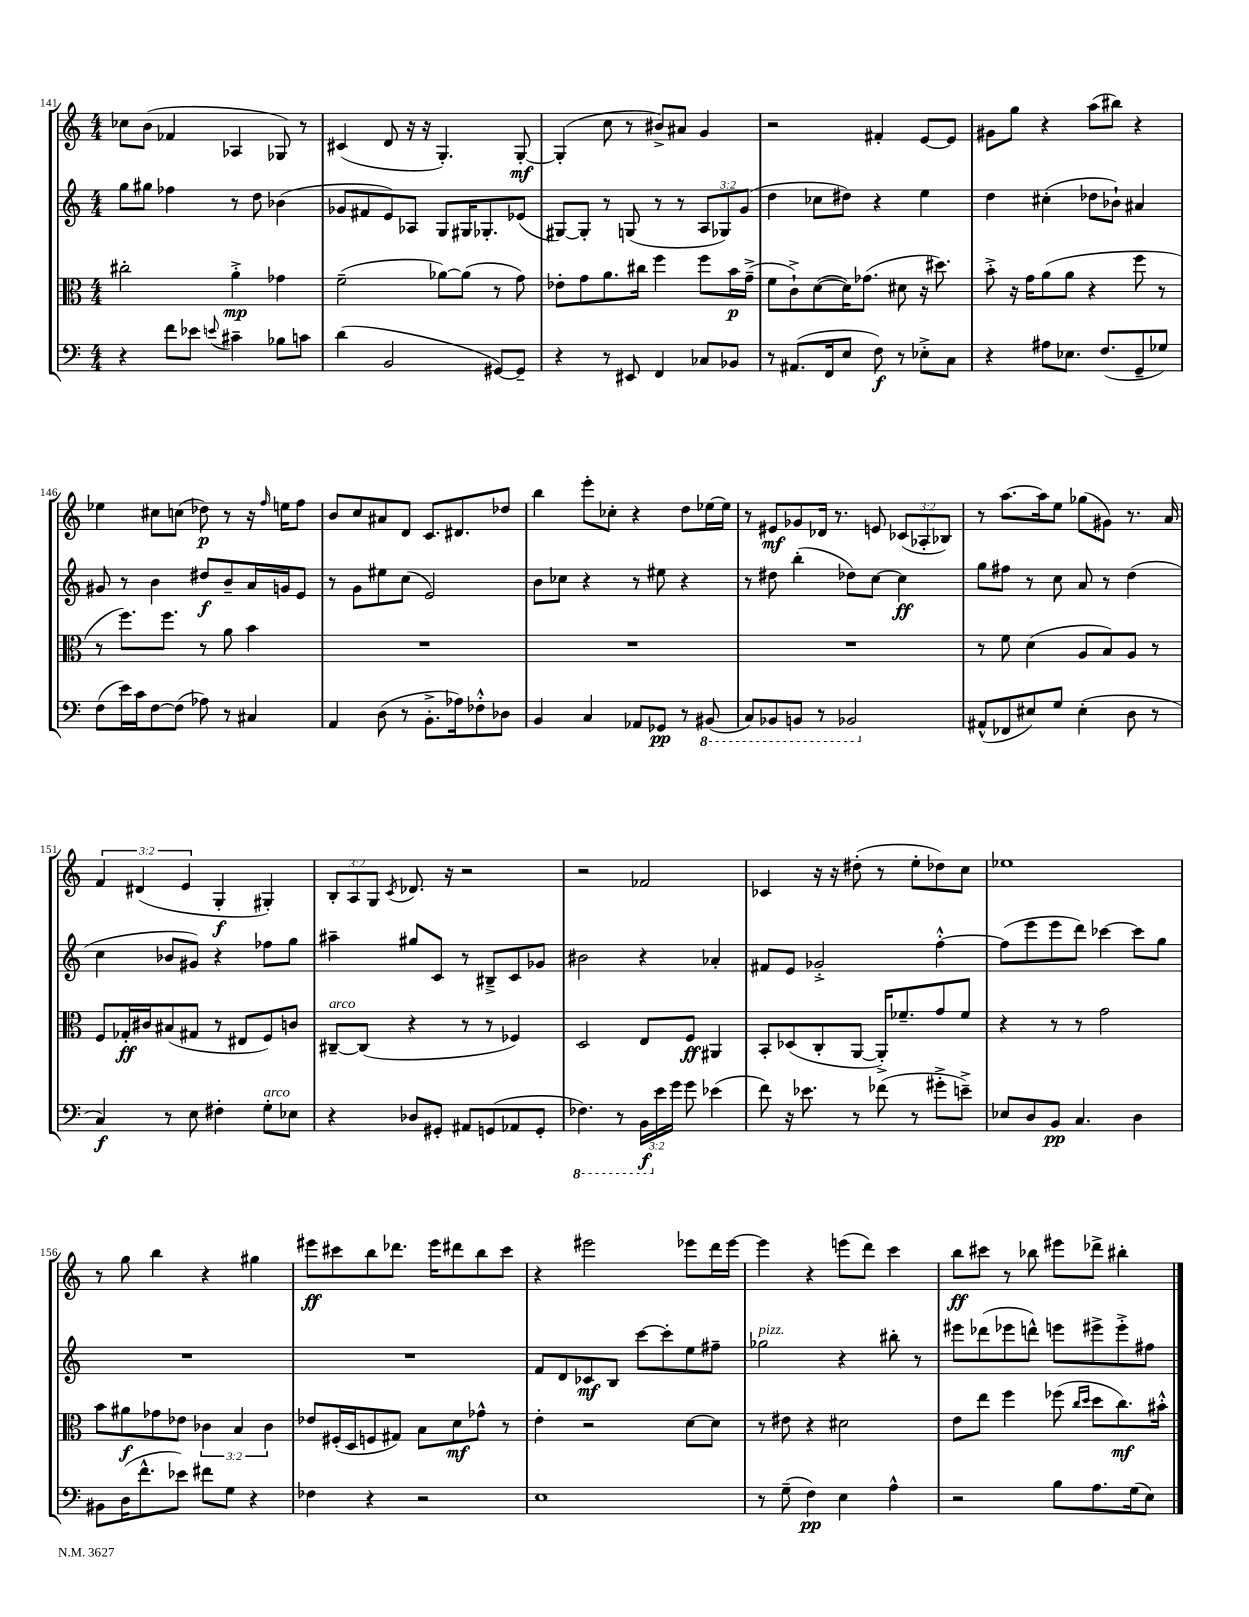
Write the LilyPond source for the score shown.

<<
\new StaffGroup <<
\new Staff = "s0" {
    \clef treble \key c \major \numericTimeSignature \time 4/4 \override Staff.TupletNumber.text = #tuplet-number::calc-fraction-text
    \autoBeamOff ces''8[ b'8]( fes'4 aes4 ges8) r8 |
    cis'4( d'8 r16 r16 g4.-.) g8~-.\mf |
    g4-.( c''8 r8 bis'8[->) ais'8] g'4 |
    r2 fis'4-. e'8[~ e'8] |
    gis'8[ g''8] r4 a''8[( bis''8]) r4 |
    ees''4 cis''8[ c''8]( des''8\p) r8 r16 \grace { f''16 } e''16[ f''8] |
    b'8[ c''8 ais'8 d'8] c'8.[ dis'8. des''8] |
    b''4 e'''8[-. ces''8]-. r4 d''8[ ees''16~ ees''16] |
    r8 eis'8[\mf ges'8 des'16] r8. e'8 \tuplet 3/2 { ces'8[( aes8-. bes8]) } |
    r8 a''8.[~ a''16 e''8] ges''8[( gis'8]) r8. a'16 |
    \tuplet 3/2 { f'4 dis'4( e'4 } g4-.\f gis4-.) |
    \tuplet 3/2 { b8[-. a8 g8] } \acciaccatura { c'8 } des'8. r16 r2 |
    r2 fes'2 |
    ces'4 r16 r16 dis''8-.( r8 e''8[-. des''8) c''8] |
    ees''1 |
    r8 g''8 b''4 r4 gis''4 |
    eis'''8[\ff cis'''8 b''8 des'''8.] eis'''16[ dis'''8 b''8 cis'''8] |
    r4 eis'''2 ees'''8[ d'''16 ees'''16]~ |
    ees'''4 r4 e'''8[( d'''8]) c'''4 |
    b''8[\ff cis'''8] r8 bes''8 eis'''8[ des'''8]-> bis''4-. \bar "|." |
}
\new Staff = "s1" {
    \clef treble \key c \major \numericTimeSignature \time 4/4 \override Staff.TupletNumber.text = #tuplet-number::calc-fraction-text
    \autoBeamOff g''8[ gis''8] fes''4 r8 d''8 bes'4( |
    ges'8[ fis'8 e'8) aes8] g8[ gis16 ges8.-. ees'8]( |
    gis8[~) gis8]-. r8 g8( r8 r8 \tuplet 3/2 { a8[ ges8) g'8]( } |
    d''4 ces''8[ dis''8]) r4 e''4 |
    d''4 cis''4-.( des''8[ bes'8]-!) ais'4 |
    gis'8 r8 b'4 dis''8[\f b'8-- a'16 g'16 e'8] |
    r8 g'8[ eis''8 c''8]( e'2) |
    b'8[ ces''8] r4 r8 eis''8 r4 |
    r8 dis''8 b''4-.( des''8[) c''8]~ c''4\ff |
    g''8[ fis''8] r8 c''8 a'8 r8 d''4( |
    c''4 bes'8[ gis'8]) r4 fes''8[ g''8] |
    ais''4-- gis''8[ c'8] r8 bis8[---> c'8 ges'8] |
    bis'2 r4 aes'4-. |
    fis'8[ e'8] ges'2-.-> f''4~-.-^ |
    f''8[( e'''8 e'''8 d'''8]) ces'''4~ ces'''8[ g''8] |
    R1 |
    R1 |
    f'8[ d'8 ces'8\mf b8] c'''8[~ c'''8-. e''8 fis''8]-- |
    ges''2^\markup { \italic "pizz." } r4 bis''8-. r8 |
    eis'''8[ des'''8( ees'''8 d'''8]-^) e'''8[ eis'''8-> eis'''8-.-> fis''8] \bar "|." |
}
\new Staff = "s2" {
    \clef alto \key c \major \numericTimeSignature \time 4/4 \override Staff.TupletNumber.text = #tuplet-number::calc-fraction-text
    \autoBeamOff cis''2-. a'4-.->\mp ges'4 |
    f'2--( aes'8[~) aes'8]( r8 g'8) |
    ees'8[-. g'8 a'8. cis''16] f''4 f''8[ b'16\p g'16]--->( |
    f'8[ c'8-!->) d'8~( d'16) ges'8.]( dis'8 r16 dis''8.) |
    b'8-.-> r16 g'16[ a'8( a'8] r4 f''8 r8 |
    r8 f''8.[) f''8.] r8 a'8 b'4 |
    R1 |
    R1 |
    R1 |
    r8 f'8 d'4( a8[ b8) a8] r8 |
    f8[ ges16-.\ff cis'16 bis8( gis8] r8 eis8[ f8) c'8] |
    cis8[~--^\markup { \italic "arco" } cis8]( r4 r8 r8 fes4) |
    d2 e8[ f8]\ff ais,4 |
    b,8[-. des8( c8-. a,8]~ a,16[-.->) fes'8.-- g'8 fes'8] |
    r4 r8 r8 g'2 |
    b'8[ ais'8\f ges'8 ees'8] \tuplet 3/2 { ces'4 b4 ces'4 } |
    ees'8[ fis16-.( d16 f8 gis8]) b8[ d'8\mf ges'8]-^ r8 |
    e'4-. r2 d'8[~ d'8] |
    r8 eis'8 r4 dis'2 |
    e'8[ e''8] f''4 fes''8( \grace { c''16[ d''16] } d''8[ c''8.\mf) bis'16]-.-^ \bar "|." |
}
\new Staff = "s3" {
    \clef bass \key c \major \numericTimeSignature \time 4/4 \override Staff.TupletNumber.text = #tuplet-number::calc-fraction-text
    \autoBeamOff r4 f'8[ ees'8] \appoggiatura { e'8 } cis'4-- bes8[ c'8] |
    d'4( b,2 gis,8[~) gis,8]-- |
    r4 r8 eis,8 f,4 ces8[ bes,8] |
    r8 ais,8.[( f,16 e8] f8\f) r8 ees8[-.-> c8] |
    r4 ais8[ ees8.] f8.[( g,8-- ges8]) |
    f8[( e'16) c'16 f8~ f8]( aes8) r8 cis4 |
    a,4 d8( r8 b,8.[-.-> aes16) fes8-.-^ des8] |
    b,4 c4 aes,8[ ges,8]\pp r8 \ottava #-1 bis,,8( |
    c,8[) bes,,8 b,,8] r8 bes,,2 \ottava #0 |
    ais,8[-^( fes,8 eis8) g8] eis4-.( d8 r8 |
    c4\f) r8 e8 fis4-. g8[-.^\markup { \italic "arco" } ees8] |
    r4 des8[ gis,8]-. ais,8[ g,8( aes,8 g,8]-. |
    \ottava #-1 fes,4.) r8 \tuplet 3/2 { b,,16[\f \ottava #0 e'16 g'16] } g'8 ees'4( |
    f'8) r16 ees'8. r8 fes'8( r8 gis'8[-.-> e'8]--->) |
    ees8[ d8 b,8]\pp c4. d4 |
    bis,8[ d16( f'8.-^ ees'8]) fis'8[ g8] r4 |
    fes4 r4 r2 |
    e1 |
    r8 g8--( f4\pp) e4 a4-^ |
    r2 b8[ a8. g16( e8]) \bar "|." |
}
>>
>>
\layout { \context { \Score currentBarNumber = #141 } }
